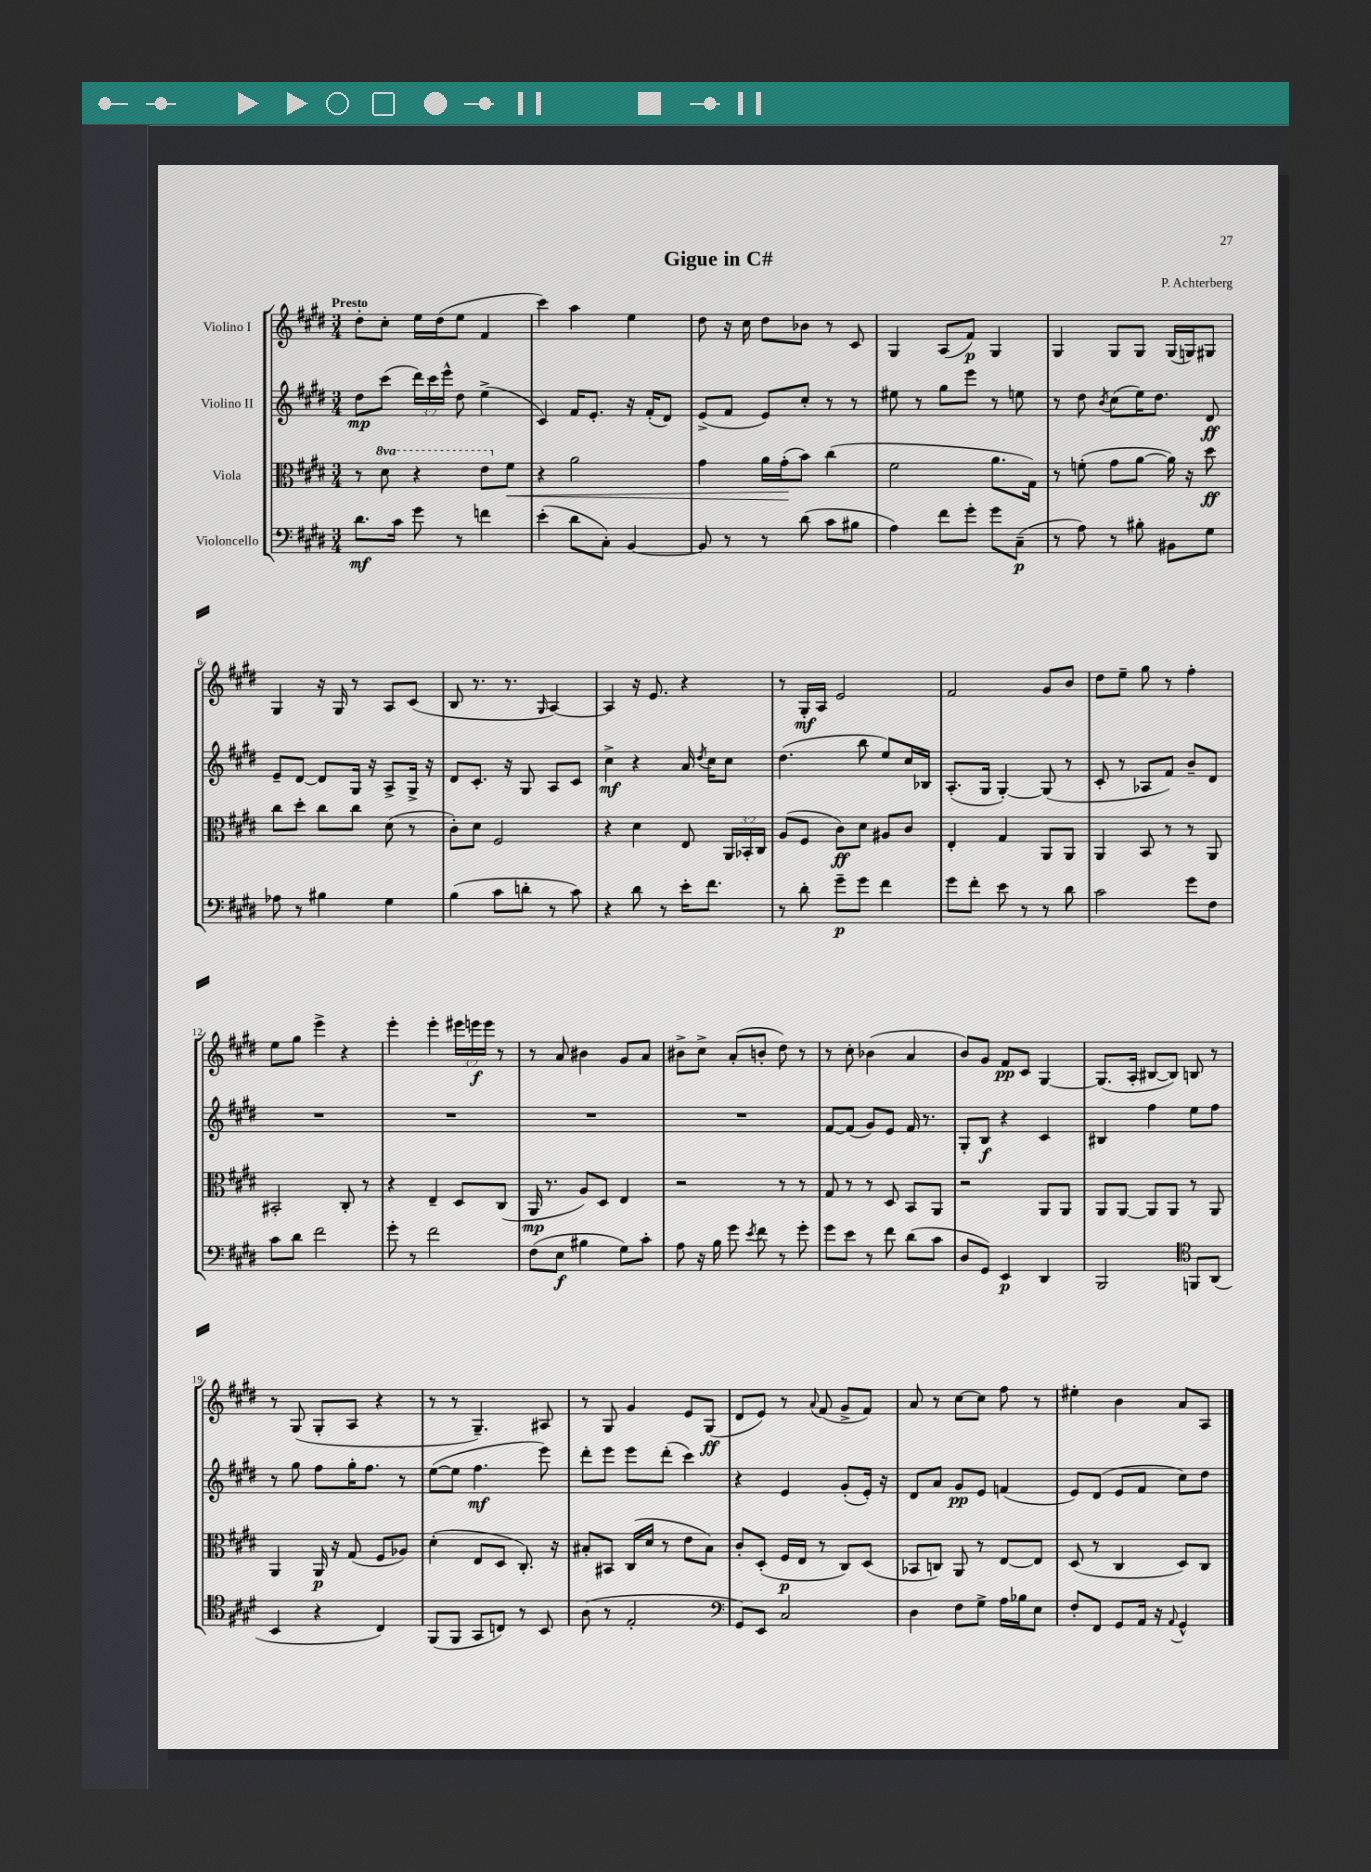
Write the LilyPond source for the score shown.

\header { title = "Gigue in C#" composer = "P. Achterberg" }
<<
\new StaffGroup <<
\new Staff = "s0" \with { instrumentName = "Violino I" } {
    \clef treble \key e \major \numericTimeSignature \time 3/4 \override Staff.TupletNumber.text = #tuplet-number::calc-fraction-text \tempo "Presto"
    \autoBeamOff dis''8[-. cis''8]-. e''16[ dis''16( e''8] fis'4 |
    cis'''4) a''4 e''4 |
    dis''8 r16 cis''16 dis''8[ bes'8] r8 cis'8 |
    gis4 a8[( fis'8]\p) gis4 |
    gis4 gis8[ gis8] gis16[( g16) gis8] |
    gis4 r16 gis16 r8 a8[ cis'8]( |
    b8 r8. r8. \grace { gis16 } a4~) |
    a4 r16 e'8. r4 |
    r8 gis16[-.\mf a16] e'2 |
    fis'2 gis'8[ b'8] |
    dis''8[ e''8]-- gis''8 r8 fis''4-. |
    e''8[ gis''8] e'''4-> r4 |
    e'''4-. e'''4-. \tuplet 3/2 { eis'''16[ e'''16\f e'''16] } r8 |
    r8 a'8 bis'4 gis'8[ a'8] |
    bis'8[-> cis''8]-> a'8[-.( b'8]-. dis''8) r8 |
    r8 cis''8-. bes'4( a'4 |
    b'8[) gis'8] fis'8[\pp cis'8] gis4~ |
    gis8.[( a16]-. bis8[~ bis8]) b8 r8 |
    r8 gis8( gis8[-. a8] r4 |
    r8 r8 gis4.--) ais8 |
    r8 gis8 gis'4 e'8[ gis8]\ff( |
    dis'8[ e'8]) r8 \appoggiatura { a'8 } fis'8( gis'8[-> fis'8]) |
    a'8 r8 cis''8[~ cis''8] fis''8 r8 |
    eis''4-. b'4 a'8[ a8] \bar "|." |
}
\new Staff = "s1" \with { instrumentName = "Violino II" } {
    \clef treble \key e \major \numericTimeSignature \time 3/4 \override Staff.TupletNumber.text = #tuplet-number::calc-fraction-text
    \autoBeamOff dis''8[\mp cis'''8]( \tuplet 3/2 { dis'''16[) cis'''16 e'''16]-^ } dis''8 e''4->( |
    cis'4) fis'16[ e'8.]-. r16 fis'16[-.( dis'8]) |
    e'8[->( fis'8] e'8[) cis''8]-. r8 r8 |
    eis''8 r8 gis''8[ e'''8] r8 e''8 |
    r8 dis''8 \acciaccatura { b'8 } cis''8[( e''16) dis''8.] dis'8\ff |
    e'8[-- dis'8]~ dis'8[ gis16] r16 a8[-> gis16]-> r16 |
    dis'8[ cis'8.]-. r16 gis8 a8[ cis'8] |
    cis''4->\mf r4 a'16 \acciaccatura { dis''8 } cis''16[ cis''8] |
    dis''4.( b''8 e''8[) cis''16 bes16] |
    a8.[-.( gis16] gis4~-.) gis8( r8 |
    cis'8-. r8 aes8[ fis'8]) b'8[-- dis'8] |
    R2. |
    R2. |
    R2. |
    R2. |
    fis'8[~ fis'8]( gis'8[) e'8] fis'16 r8. |
    gis8[-. b8]\f r4 cis'4 |
    bis4 fis''4 e''8[ fis''8] |
    r8 gis''8 fis''8[ gis''16-. fis''8.] r8 |
    e''8[~( e''8] fis''4.\mf e'''8) |
    dis'''8[-. e'''8] e'''8[ dis'''8]-.( cis'''4) |
    r4 e'4 gis'8[-.( e'16]-.) r16 |
    dis'8[ a'8] gis'8[\pp e'8] f'4( |
    e'8[) dis'8]( e'8[ fis'8] cis''8[) dis''8] \bar "|." |
}
\new Staff = "s2" \with { instrumentName = "Viola" } {
    \clef alto \key e \major \numericTimeSignature \time 3/4 \override Staff.TupletNumber.text = #tuplet-number::calc-fraction-text \set Staff.ottavationMarkups = #ottavation-simple-ordinals
    \autoBeamOff r8 \ottava #1 dis''8 r4 e''8[ \ottava #0 fis'8]\< |
    r4 a'2 |
    gis'4 a'16[ gis'16-.\!( b'8]) cis''4( |
    fis'2 a'8.[ gis16]) |
    r8 f'8-.( gis'8[ a'8]~ a'16) r16 dis''8\ff |
    cis''8[ dis''8]-. cis''8[ cis''8] dis'8( r8 |
    cis'8[-.) dis'8] fis2 |
    r4 dis'4 e8 \tuplet 3/2 { a,16[ bes,16-. cis16] } |
    a8[( fis8] cis'8[\ff) dis'8] ais8[ cis'8] |
    e4-. gis4 a,8[ a,8] |
    a,4 b,8 r8 r8 a,8 |
    bis,2-. cis8-. r8 |
    r4 e4-- dis8[ cis8]( |
    a,16\mp r8. a8[) dis8] e4 |
    r2 r8 r8 |
    gis8 r8 r8 dis8 b,8[ a,8] |
    r2 a,8[ a,8] |
    a,8[ a,8]~ a,8[ a,8] r8 a,8 |
    a,4 a,16\p r16 gis8( fis8[ aes8]) |
    dis'4-.( e8[ dis8] cis8.-.) r16 |
    bis8[-. bis,8] cis16[( dis'16] r8 e'8[ bis8]) |
    cis'8[-. dis8]-.( fis16[\p e16] r8 cis8[) dis8]( |
    bes,8[ c8]) a,8 r8 e8[~ e8] |
    dis8( r8 cis4 dis8[) cis8] \bar "|." |
}
\new Staff = "s3" \with { instrumentName = "Violoncello" } {
    \clef bass \key e \major \numericTimeSignature \time 3/4
    \autoBeamOff dis'8.[\mf cis'16] gis'8 r8 f'4 |
    e'4-.( dis'8[ cis8]-.) b,4~ |
    b,8 r8 r8 dis'8( cis'8[ bis8] |
    a4) fis'8[ gis'8]-. gis'8[ cis8]--\p( |
    r8 a8) r8 bis8-. bis,8[ gis8] |
    aes8 r8 bis4 gis4 |
    b4( cis'8[ d'8]-. r8 cis'8) |
    r4 dis'8 r8 e'16[-. fis'8.] |
    r8 dis'8-. gis'8[--\p gis'8] fis'4 |
    gis'8[ fis'8]-. e'8 r8 r8 dis'8 |
    cis'2 gis'8[ fis8] |
    cis'8[ dis'8] fis'2 |
    gis'8-. r8 fis'2 |
    fis8[( e8]\f bis4 gis8[) cis'8]-. |
    a8 r16 b16 gis'8 \acciaccatura { e'8 } fis'8 r8 gis'8-. |
    gis'8[ e'8] r8 fis'8 dis'8[( cis'8] |
    dis8[ gis,8]) e,4\p dis,4 |
    b,,2 \clef tenor f,8[ a,8]( |
    b,4 r4 cis4) |
    fis,8[( fis,8] gis,8[ c8]) r8 b,8 |
    a8( r8 e2-. |
    \clef bass gis,8[) e,8] cis2 |
    dis4 fis8[ gis8]-> a16[ bes16 e8] |
    fis8[-. fis,8] gis,8[ a,16] r16 \appoggiatura { a,8 } gis,4-^ \bar "|." |
}
>>
>>
